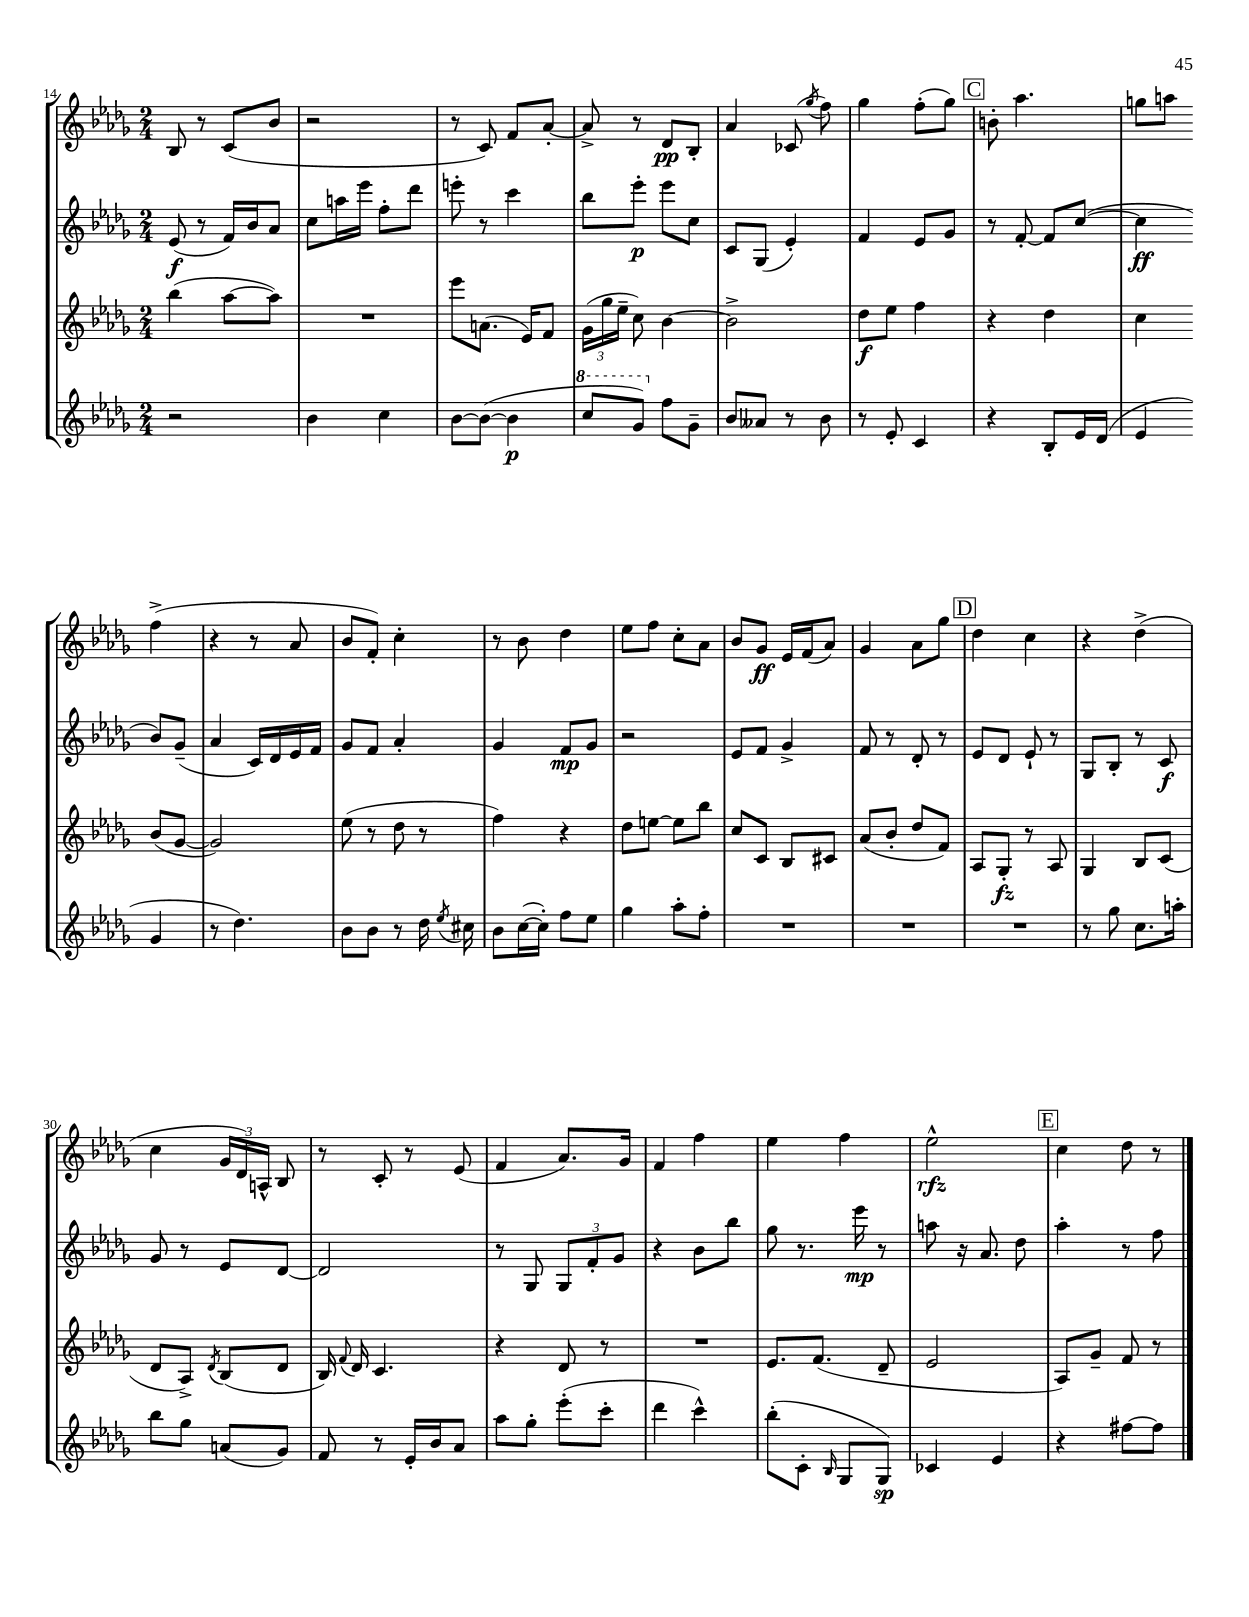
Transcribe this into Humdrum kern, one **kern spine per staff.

**kern	**dynam	**kern	**dynam	**kern	**dynam	**kern	**dynam
*part4	*part4	*part3	*part3	*part2	*part2	*part1	*part1
*staff4	*staff4	*staff3	*staff3	*staff2	*staff2	*staff1	*staff1
*clefG2	*	*clefG2	*	*clefG2	*	*clefG2	*
*k[b-e-a-d-g-]	*	*k[b-e-a-d-g-]	*	*k[b-e-a-d-g-]	*	*k[b-e-a-d-g-]	*
*M2/4	*	*M2/4	*	*M2/4	*	*M2/4	*
=14	=14	=14	=14	=14	=14	=14	=14
2r	.	(4bb-\	.	(8e-/	f	8B-/	.
.	.	.	.	8r	.	8r	.
.	.	[8aa-\L	.	16f/LL)	.	(8c/L	.
.	.	.	.	16b-/J	.	.	.
.	.	8aa-\J])	.	8a-/J	.	8b-/J	.
=15	=15	=15	=15	=15	=15	=15	=15
4b-\	.	2r	.	8cc\L	.	2r	.
.	.	.	.	16aan\L	.	.	.
.	.	.	.	16eee-\JJ	.	.	.
4cc\	.	.	.	8ff'\L	.	.	.
.	.	.	.	8ddd-\J	.	.	.
=16	=16	=16	=16	=16	=16	=16	=16
[8b-\L	.	8eee-\L	.	8eeen'\	.	8r	.
(8b-\J_	.	(8.an\J	.	8r	.	8c/)	.
4b-\]	p	.	.	4ccc\	.	8f/L	.
.	.	16e-/KL)	.	.	.	.	.
.	.	8f/J	.	.	.	[8a-'/J	.
=17	=17	=17	=17	=17	=17	=17	=17
*8va	*	*	*	*	*	*	*
8ccc/L	.	(24g-\LL	.	8bb-\L	.	8a-^/]	.
.	.	24gg-\	.	.	.	.	.
.	.	24ee-~\JJ	.	.	.	.	.
8gg-/J)	.	8cc\)	.	8eee-'\J	p	8r	.
*X8va	*	*	*	*	*	*	*
8ff\L	.	[4b-\	.	8eee-\L	.	8d-/L	pp
8g-~\J	.	.	.	8cc\J	.	8B-'/J	.
=18	=18	=18	=18	=18	=18	=18	=18
8b-/L	.	2b-^\]	.	8c/L	.	4a-/	.
8a--X/J	.	.	.	(8G-/J	.	.	.
8r	.	.	.	4e-'/)	.	(8c-X/	.
.	.	.	.	.	.	8qgg-/	.
8b-\	.	.	.	.	.	8ff\)	.
=19	=19	=19	=19	=19	=19	=19	=19
8r	.	8dd-\L	f	4f/	.	4gg-\	.
8e-'/	.	8ee-\J	.	.	.	.	.
4c/	.	4ff\	.	8e-/L	.	(8ff'\L	.
.	.	.	.	8g-/J	.	8gg-\J)	.
!!LO:REH:place=s1:t=C
=20	=20	=20	=20	=20	=20	=20	=20
4r	.	4r	.	8r	.	8bn'\	.
.	.	.	.	[8f'/	.	4.aa-\	.
8B-'/L	.	4dd-\	.	8f/L]	.	.	.
16e-/L	.	.	.	([8cc/J	.	.	.
(16d-/JJ	.	.	.	.	.	.	.
=21	=21	=21	=21	=21	=21	=21	=21
4e-/	.	4cc\	.	4cc\]	ff	8ggn\L	.
.	.	.	.	.	.	8aan\J	.
4g-/	.	(8b-/L	.	8b-/L)	.	(4ff^\	.
.	.	[8g-/J	.	(8g-~/J	.	.	.
!!LO:LB:g=z
=22	=22	=22	=22	=22	=22	=22	=22
8r	.	2g-/])	.	4a-/	.	4r	.
4.dd-\)	.	.	.	.	.	.	.
.	.	.	.	16c/LL)	.	8r	.
.	.	.	.	16d-/	.	.	.
.	.	.	.	16e-/	.	8a-/	.
.	.	.	.	16f/JJ	.	.	.
=23	=23	=23	=23	=23	=23	=23	=23
8b-\L	.	(8ee-\	.	8g-/L	.	8b-/L	.
8b-\J	.	8r	.	8f/J	.	8f'/J)	.
8r	.	8dd-\	.	4a-'/	.	4cc'\	.
16dd-\	.	8r	.	.	.	.	.
8qee-/	.	.	.	.	.	.	.
16cc#X\	.	.	.	.	.	.	.
=24	=24	=24	=24	=24	=24	=24	=24
8b-\L	.	4ff\)	.	4g-/	.	8r	.
([16cc\L	.	.	.	.	.	8b-\	.
16cc'\JJ])	.	.	.	.	.	.	.
8ff\L	.	4r	.	8f/L	mp	4dd-\	.
8ee-\J	.	.	.	8g-/J	.	.	.
=25	=25	=25	=25	=25	=25	=25	=25
4gg-\	.	8dd-\L	.	2r	.	8ee-\L	.
.	.	[8een\J	.	.	.	8ff\J	.
8aa-'\L	.	8ee\L]	.	.	.	8cc'\L	.
8ff'\J	.	8bb-\J	.	.	.	8a-\J	.
=26	=26	=26	=26	=26	=26	=26	=26
2r	.	8cc/L	.	8e-/L	.	8b-/L	.
.	.	8c/J	.	8f/J	.	8g-/J	ff
.	.	8B-/L	.	4g-^/	.	16e-/LL	.
.	.	.	.	.	.	(16f/J	.
.	.	8c#X/J	.	.	.	8a-/J)	.
=27	=27	=27	=27	=27	=27	=27	=27
2r	.	(8a-/L	.	8f/	.	4g-/	.
.	.	8b-'/J	.	8r	.	.	.
.	.	8dd-/L	.	8d-'/	.	8a-\L	.
.	.	8f/J)	.	8r	.	8gg-\J	.
!!LO:REH:place=s1:t=D
=28	=28	=28	=28	=28	=28	=28	=28
2r	.	8A-/L	.	8e-/L	.	4dd-\	.
.	.	8G-'/J	fz	8d-/J	.	.	.
.	.	8r	.	8e-`/	.	4cc\	.
.	.	8A-/	.	8r	.	.	.
=29	=29	=29	=29	=29	=29	=29	=29
8r	.	4G-/	.	8G-/L	.	4r	.
8gg-\	.	.	.	8B-'/J	.	.	.
8.cc\L	.	8B-/L	.	8r	.	(4dd-^\	.
.	.	(8c/J	.	8c/	f	.	.
16aan'\Jk	.	.	.	.	.	.	.
!!LO:LB:g=z
=30	=30	=30	=30	=30	=30	=30	=30
8bb-\L	.	8d-/L	.	8g-/	.	4cc\	.
8gg-\J	.	8A-^/J)	.	8r	.	.	.
.	.	8qd-/	.	.	.	.	.
(8an/L	.	(8B-/L	.	8e-/L	.	24g-/LL	.
.	.	.	.	.	.	24d-/)	.
.	.	.	.	.	.	24An^^/JJ	.
8g-/J)	.	8d-/J	.	[8d-/J	.	8B-/	.
=31	=31	=31	=31	=31	=31	=31	=31
8f/	.	16B-/)	.	2d-/]	.	8r	.
.	.	8qqf/	.	.	.	.	.
.	.	16d-/	.	.	.	.	.
8r	.	4.c/	.	.	.	8c'/	.
16e-'/LL	.	.	.	.	.	8r	.
16b-/J	.	.	.	.	.	.	.
8a-/J	.	.	.	.	.	(8e-/	.
=32	=32	=32	=32	=32	=32	=32	=32
8aa-\L	.	4r	.	8r	.	4f/	.
8gg-'\J	.	.	.	8G-/	.	.	.
(8eee-'\L	.	8d-/	.	12G-/L	.	8.a-/L)	.
.	.	.	.	12f'/	.	.	.
8ccc'\J	.	8r	.	.	.	.	.
.	.	.	.	12g-/J	.	.	.
.	.	.	.	.	.	16g-/Jk	.
=33	=33	=33	=33	=33	=33	=33	=33
4ddd-\	.	2r	.	4r	.	4f/	.
4ccc^^\)	.	.	.	8b-\L	.	4ff\	.
.	.	.	.	8bb-\J	.	.	.
=34	=34	=34	=34	=34	=34	=34	=34
(8bb-'\L	.	8.e-/L	.	8gg-\	.	4ee-\	.
8c'\J	.	.	.	8.r	.	.	.
.	.	(8.f/J	.	.	.	.	.
16qqB-/	.	.	.	.	.	.	.
8G-/L	.	.	.	.	.	4ff\	.
.	.	.	.	16eee-\	mp	.	.
8G-/J)	sp	8d-~/	.	8r	.	.	.
=35	=35	=35	=35	=35	=35	=35	=35
4c-X/	.	2e-/	.	8aan\	.	2ee-^^\	rfz
.	.	.	.	16r	.	.	.
.	.	.	.	8.a-/	.	.	.
4e-/	.	.	.	.	.	.	.
.	.	.	.	8dd-\	.	.	.
!!LO:REH:place=s1:t=E
=36	=36	=36	=36	=36	=36	=36	=36
4r	.	8A-/L)	.	4aa-'\	.	4cc\	.
.	.	8g-~/J	.	.	.	.	.
[8ff#X\L	.	8f/	.	8r	.	8dd-\	.
8ff#\J]	.	8r	.	8ff\	.	8r	.
==	==	==	==	==	==	==	==
*-	*-	*-	*-	*-	*-	*-	*-
